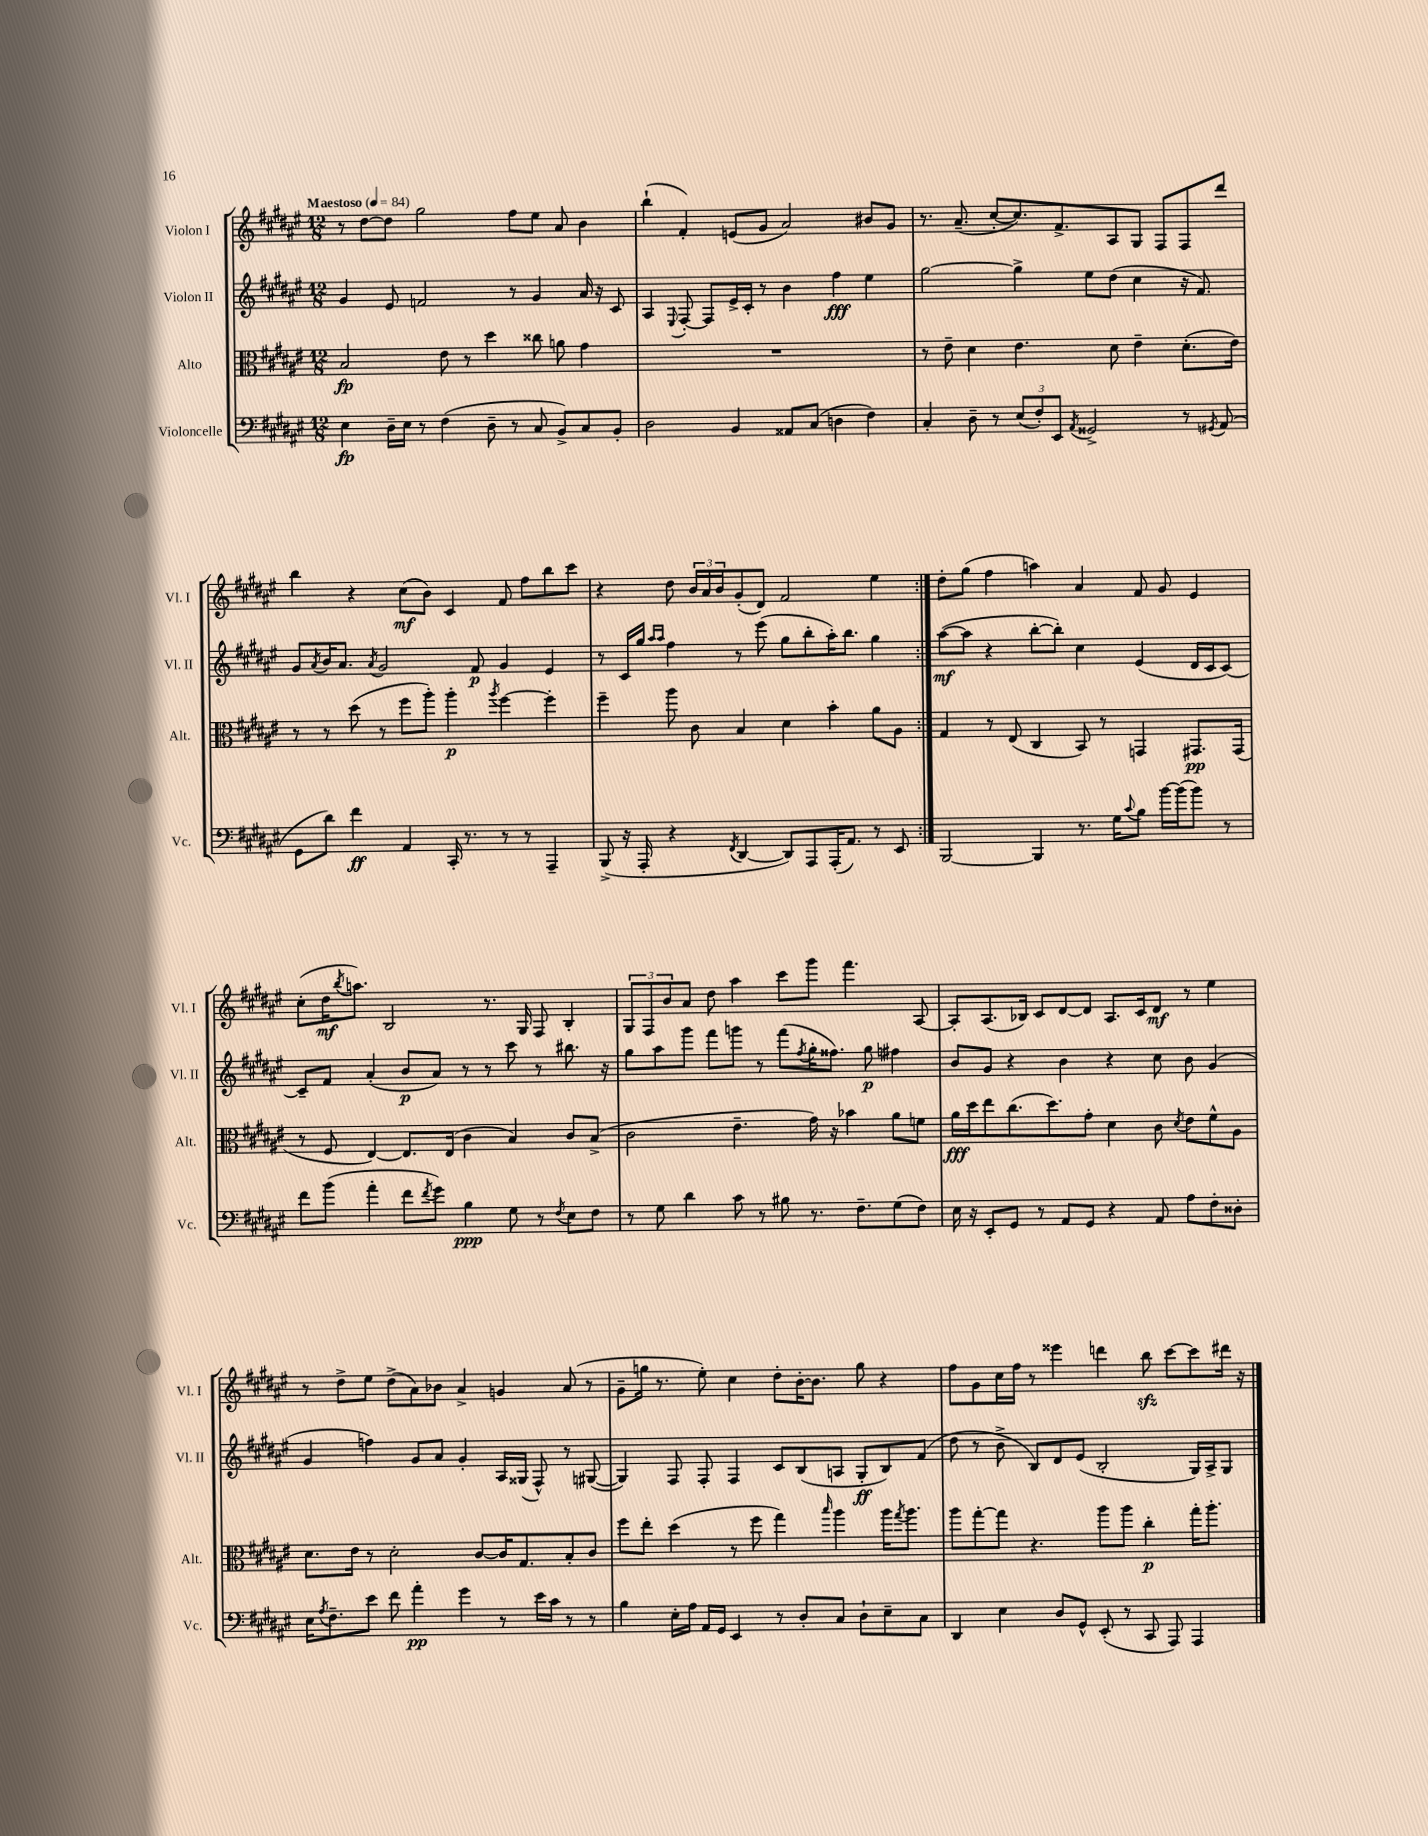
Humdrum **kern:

**kern	**kern	**kern	**kern
*staff4	*staff3	*staff2	*staff1
*clefF4	*clefC3	*clefG2	*clefG2
*k[f#c#g#d#a#e#]	*k[f#c#g#d#a#e#]	*k[f#c#g#d#a#e#]	*k[f#c#g#d#a#e#]
*M12/8	*M12/8	*M12/8	*M12/8
*MM84	*MM84	*MM84	*MM84
4E#	2B	4g#	8r
.	.	.	[8dd#
16D#~	.	8e#	8dd#]
16E#	.	.	.
8r	.	2f	2gg#
(4F#	8e#	.	.
.	8r	.	.
8D#~	4dd#	.	.
8r	.	8r	8ff#
8C#	8cc##	4g#	8ee#
8BB^)	8a	.	8a#
8C#	4g#	16a#	4b
.	.	16r	.
8BB'	.	8c#	.
=	=	=	=
2D#	1.r	4A#	(4bb`
.	.	8qqE#	.
.	.	[8F#'	4f#')
.	.	8F#]	.
4BB	.	16e#^	(8e
.	.	16c#'	.
.	.	8r	8g#
8AA##	.	4b	2a#)
(8C#	.	.	.
4D	.	4ff#	.
4F#)	.	4ee#	8b#
.	.	.	8g#
=	=	=	=
4C#'	8r	[2gg#	8.r
.	8e#~	.	.
.	.	.	(8.a#~
8D#~	4d#	.	.
8r	.	.	[8cc#'
(12E#	4.e#	4gg#^]	8.cc#])
12F#')	.	.	.
12EE#	.	.	.
.	.	.	8.f#^
8qAA#	.	.	.
2GG##^	.	8ee#	.
.	8d#	(8dd#	8A#
.	4e#~	4cc#	8G#
.	.	.	8F#
8r	(8.d#'	16r	8F#
.	.	8.f#)	.
8qGG#	.	.	.
(8AA#	.	.	8ddd#
.	16e#)	.	.
=	=	=	=
8GG#	8r	8g#	4bb
.	.	8qa#	.
8d#)	8r	16b	.
.	.	8.a#	.
4f#	(8dd#	.	4r
.	.	8qa#	.
.	8r	2g#	.
4AA#	8ff#	.	(8cc#
.	8aa#')	.	8b)
16CC#'	4aa#'	.	4c#
8.r	.	.	.
.	.	8f#	.
.	8qaa#	.	.
8r	[4ff#	4g#	8f#
8r	.	.	8ff#
4AAA#~	4ff#']	4e#	8bb
.	.	.	8ccc#
=	=	=	=
(8BBB^	4ff#~	8r	4r
16r	.	16c#	.
16AAA#'	.	16gg#	.
.	.	16qqaa#	.
.	.	16qqaa#	.
4r	8aa#	4ff#	8dd#
.	8c#	.	24b
.	.	.	24a#
.	.	.	24b
8qFF#	.	.	.
[4DD#	4B	8r	(8g#'
.	.	(8eee#	8d#)
8DD#])	4d#	8gg#	2f#
8AAA#	.	8bb'	.
(16AAA#'	4b'	16aa#')	.
8.AA#)	.	8.bb	.
8r	8a#	4gg#	4ee#
8EE#	8A#	.	.
=:|!	=:|!	=:|!	=:|!
[2BBB	4G#	([8aa#	8dd#'
.	.	8aa#]	(8gg#
.	8r	4r	4ff#
.	(8E#	.	.
4BBB]	4C#	[8bb'	4aa)
.	.	8bb'])	.
8.r	8BB)	4cc#	4a#
.	8r	.	.
16G#	.	.	.
8qqc#	.	.	.
8B	4GG	(4e#	8f#
[16b	.	.	8g#
(16b]	.	.	.
8b)	8.GG#	16d#	4e#
.	.	16c#	.
8r	.	[8c#)	.
.	(16GG#	.	.
=	=	=	=
8f#	8r	8c#~]	(8cc#'
(8b	8F#	8f#	16dd#
.	.	.	8qbb
.	.	.	8.aa)
4a#'	[4E#)	(4a#'	.
.	.	.	2B
8f#	8.E#]	8b	.
8qf#	.	.	.
8g#)	.	8a#)	.
.	(16E#	.	.
4B	4c#	8r	.
.	.	8r	8.r
8G#	4B)	8ccc#	.
.	.	.	16G#
8r	.	8r	8F#
8qF#	.	.	.
8E#	8c#	8.bb#	4B'
8F#	(8B^	.	.
.	.	16r	.
=	=	=	=
8r	2c#	8gg#	12G#
.	.	.	12F#
8G#	.	8aa#	.
.	.	.	12b
4d#	.	8ggg#	8a#
.	.	8fff#	8dd#
8c#	4.e#~	8ggg	4aa#
8r	.	8r	.
8B#	.	(8fff#	8ccc#
.	.	8qff#	.
8.r	16g#)	16gg#'	8ggg#
.	16r	8.ff##)	.
.	4b-	.	4.fff#
8.F#~	.	.	.
.	.	8gg#	.
(8G#	8a#	4ff#	.
8F#)	8f	.	[8A#
=	=	=	=
16E#	16a#	8b	8A#']
16r	16dd#	.	.
8EE#'	8ee#	8g#	(8.A#
8GG#	(8.cc#	4r	.
.	.	.	16B-)
8r	.	.	8c#
.	8.dd#)	.	.
8AA#	.	4b	[8d#
8GG#	8g#'	.	8d#]
4r	4d#	4r	8.A#
.	.	.	16c#
8AA#	8c#	8cc#	8d#
.	8qd#	.	.
8A#	8e#	8b	8r
8F#'	8f#^^	(4g#	4ee#
8D##'	8A#	.	.
=	=	=	=
16E#	8.d#	4g#	8r
8qA#	.	.	.
8.F#~	.	.	.
.	.	.	8dd#^
.	16e#	.	.
8e#	8r	4ff)	8ee#
8f#	2d#'	.	(8dd#^
4a#'	.	8g#	8a#)
.	.	8a#	8b-
4g#	.	4g#'	4a#^
.	[8c#	.	.
8r	16c#]	16A#	4g
.	8.G#	(16G##	.
16e#	.	8F#^^)	.
16c#	.	.	.
8r	8B'	8r	(8a#
8r	8c#	([8G#	8r
=	=	=	=
4B	8ff#	4G#])	8g#~
.	8ee#'	.	16gg
.	.	.	8.r
16E#'	(4dd#	8F#	.
16A#	.	.	.
16AA#	.	8F#'	8ee#')
16GG#	.	.	.
4EE#	8r	4F#	4cc#
.	8ff#	.	.
8r	4gg#)	8c#	8dd#'
8D#'	.	(8B	[16b'
.	.	.	8.b]
.	16qqbb	.	.
8C#	4aa#	8A	.
8D#`	.	8G#'	8gg
8E#~	16aa#	8B)	4r
.	8qgg#	.	.
.	8.aa#	.	.
8C#	.	(8f#	.
=	=	=	=
4DD#	8aa#	8dd#	8ff#
.	[8gg#'	8r	8g#
4E#	8gg#]	8b^	16cc#
.	.	.	16ff#
.	4.r	8B)	8r
8D#	.	8d#	4eee##
8GG#^^	.	(8e#	.
(8EE#'	8aa#	2B'	4ddd
8r	8aa#	.	.
8CC#	4cc#'	.	8bb
8AAA#)	.	.	[8ccc#
4AAA#	16gg#'	16G#)	8ccc#]
.	8.aa#'	16A#^	.
.	.	8G#	16ddd#
.	.	.	16r
==	==	==	==
*-	*-	*-	*-
